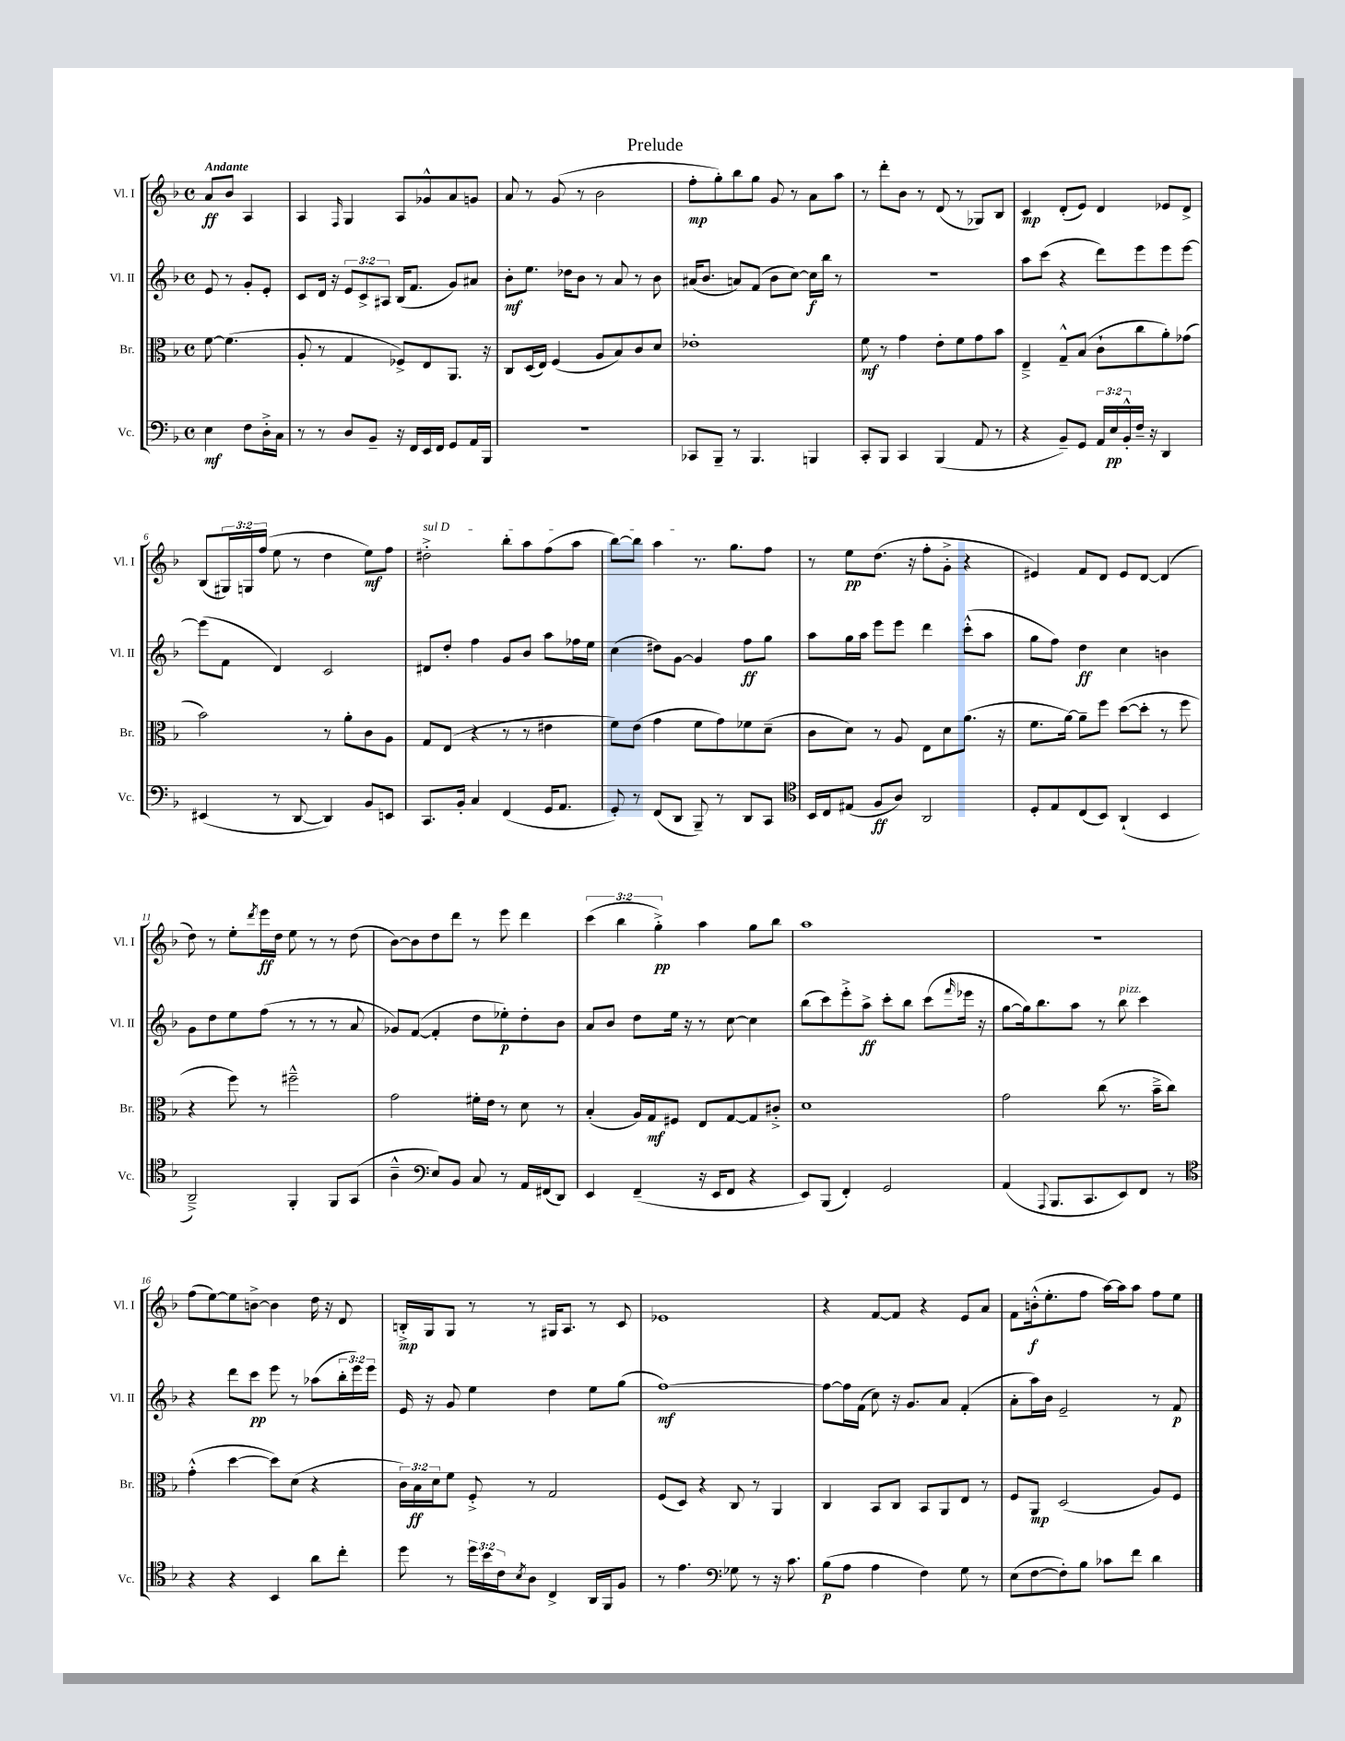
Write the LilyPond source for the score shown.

\header { title = "Prelude" }
<<
\new StaffGroup <<
\new Staff = "s0" \with { instrumentName = "Vl. I" shortInstrumentName = "Vl. I" } {
    \clef treble \key f \major \defaultTimeSignature \time 4/4 \override Staff.TupletNumber.text = #tuplet-number::calc-fraction-text \partial 2 \tempo "Andante"
    a'8\ff bes'8 a4 |
    a4 \grace { f16 } g4 a8 ges'8-^ a'8 g'8 |
    a'8 r8 g'8( r8 bes'2 |
    f''8-.\mp g''8-.) bes''8 g''8 g'8 r8 a'8 a''8 |
    r8 d'''8-. bes'8 r8 d'8( r8 ges8) bes8 |
    c'4\mp d'8-.( e'8) d'4 ees'8 d'8-> |
    bes8( \tuplet 3/2 { gis16) g16 f''16( } e''8 r8 d''4 e''8\mf) f''8 |
    \once \override TextSpanner.bound-details.left.text = \markup { \italic "sul D" } dis''2-.->\startTextSpan bes''8-. a''8 f''8( a''8 |
    bes''8~) bes''8 a''4\stopTextSpan r8. g''8. f''8 |
    r8 e''8\pp d''8.( r16 f''8-. g'8-.-> r4 |
    eis'4) f'8 d'8 eis'8 d'8~ d'4( |
    d''8) r8 e''8-. \acciaccatura { d'''8 } e'''16\ff d''16 e''8 r8 r8 d''8( |
    bes'8~) bes'8 d''8 d'''8 r8 e'''8 d'''4 |
    \tuplet 3/2 { c'''4( bes''4 g''4-.->\pp) } a''4 g''8 bes''8 |
    a''1 |
    R1 |
    f''8( e''8~) e''8 b'8~-> b'4 d''16 r16 d'8 |
    b16-.->\mp g16 g8 r8 r8 gis16 a8. r8 c'8 |
    ees'1 |
    r4 f'8~ f'8 r4 e'8 a'8 |
    f'8 b'16-.-^\f( e''8.-. f''8 a''16~) a''16 a''8 f''8 e''8 \bar "|." |
}
\new Staff = "s1" \with { instrumentName = "Vl. II" shortInstrumentName = "Vl. II" } {
    \clef treble \key f \major \defaultTimeSignature \time 4/4 \override Staff.TupletNumber.text = #tuplet-number::calc-fraction-text \partial 2
    e'8 r8 g'8-. e'8-. |
    c'8 d'16 r16 \tuplet 3/2 { e'8 c'8-> ais8 } bes16( f'8. g'8) ais'8 |
    bes'8-.\mf e''8. des''16 bes'8 r8 a'8 r8 bes'8 |
    ais'16( bes'8. a'8) f'8( bes'8 c''8~) c''16\f bes''16 r8 |
    R1 |
    a''8 c'''8( r4 d'''8) e'''8 e'''8 e'''8~ |
    e'''8( f'8 d'4) c'2 |
    dis'8 d''8-. f''4 g'8 bes'8 a''8 fes''16 e''16 |
    c''4( dis''8) g'8~ g'4 f''8\ff g''8 |
    a''8 g''16 a''16 e'''8 e'''8 d'''4 c'''8-.-^( a''8 |
    g''8 f''8) d''4\ff c''4 b'4 |
    g'8 d''8 e''8 f''8( r8 r8 r8 a'8 |
    ges'8) f'8~( f'4-. d''8 ees''8-.\p) d''8-. bes'8 |
    a'8 bes'8 d''8 e''16 r16 r8 c''8~ c''4 |
    bes''8( c'''8) e'''8-.-> a''8->\ff c'''8-. bes''8 c'''8( \grace { f'''16 } ees'''16 r16 |
    g''8~ g''16) bes''8. a''8 r8 bes''8^\markup { \italic "pizz." } c'''4 |
    r4 d'''8 c'''8\pp e'''8 r8 aes''8( \tuplet 3/2 { bes''16-. e'''16) e'''16 } |
    e'16 r16 g'8 e''4 d''4 e''8 g''8( |
    f''1~\mf) |
    f''8~ f''16 f'16( c''8) r16 g'8. a'8 f'4-.( |
    a'8-. a''16) bes'16 e'2-- r8 f'8\p \bar "|." |
}
\new Staff = "s2" \with { instrumentName = "Br." shortInstrumentName = "Br." } {
    \clef alto \key f \major \defaultTimeSignature \time 4/4 \override Staff.TupletNumber.text = #tuplet-number::calc-fraction-text \partial 2
    f'8~ f'4.( |
    a8-. r8 g4 fes8->) e8 a,8. r16 |
    c8 d16( e16) f4( a8 bes8) c'8 d'8 |
    ees'1-. |
    f'8\mf r8 g'4 e'8-. f'8 g'8 bes'8 |
    e4---> g8---^ bes8( c'8-! c''8 a'8-.) ges'8( |
    bes'2) r8 a'8-. c'8 a8 |
    g8 e8( r4 r8 r8 eis'4 |
    f'8) e'8( g'4 f'8 g'8) fes'8 d'8--( |
    c'8 d'8) r8 a8 e8 d'8 a'8.( r16 |
    f'8. a'16~) a'8-- f''8 d''8~( d''8-. r8 f''8 |
    r4 f''8) r8 fis''2---^ |
    g'2 fis'16-. e'16 r8 d'8 r8 |
    bes4-.( a16) g16\mf fis8 e8 g8~ g8 cis'8-.-> |
    d'1 |
    g'2 c''8( r8. bes'16---> c''8) |
    g'4-.-^( d''4~ d''8) d'8( r4 |
    \tuplet 3/2 { c'16) bes16\ff d'16 } f'8 f8-.-> r8 g2 |
    f8( d8) r4 c8 r8 a,4 |
    c4 bes,8 c8 bes,8 a,8 e8 r8 |
    f8 a,8\mp d2( a8) f8 \bar "|." |
}
\new Staff = "s3" \with { instrumentName = "Vc." shortInstrumentName = "Vc." } {
    \clef bass \key f \major \defaultTimeSignature \time 4/4 \override Staff.TupletNumber.text = #tuplet-number::calc-fraction-text \partial 2
    e4\mf f8 d16-.-> c16 |
    r8 r8 d8 bes,8-- r16 f,16 e,16 f,16 g,8 a,16 bes,,16 |
    R1 |
    ces,8 bes,,8-- r8 bes,,4. b,,4 |
    c,8-. bes,,8 c,4 bes,,4( a,8 r8 |
    r4 bes,8--) g,8 \tuplet 3/2 { a,16 e16\pp bes,16-.-^ } f16-- r16 d,4 |
    eis,4( r8 d,8~ d,4) bes,8 e,8 |
    c,8. bes,16-. c4 f,4( g,16 a,8. |
    g,8-.) r8 f,8( d,8 bes,,8--) r8 d,8 c,8 |
    \clef tenor bes,16 c16 eis8( f8\ff a8) a,2 |
    d8-. e8 c8( bes,8) a,4-!( bes,4 |
    a,2--->) f,4-. f,8 g,8( |
    a4---^ \clef bass e8) bes,8 c8 r8 a,16 fis,16( d,8) |
    e,4 f,4--( r16 e,16 f,8 r4 |
    e,8) bes,,8( f,4-.) g,2 |
    a,4( \appoggiatura { a,,8 } bes,,8. c,8. e,8) f,8 r8 |
    \clef tenor r4 r4 bes,4 a'8 c''8-. |
    d''8 r8 \tuplet 3/2 { d''16 bes'16 c'16 } \acciaccatura { bes8 } a8 c4-> a,16 f,16 f8 |
    r8 e'4. \clef bass ges8 r8 r16 c'8. |
    bes8\p( a8 a4 f4) g8 r8 |
    e8( f8~ f8-.) bes8 ces'8 f'8 d'4 \bar "|." |
}
>>
>>
